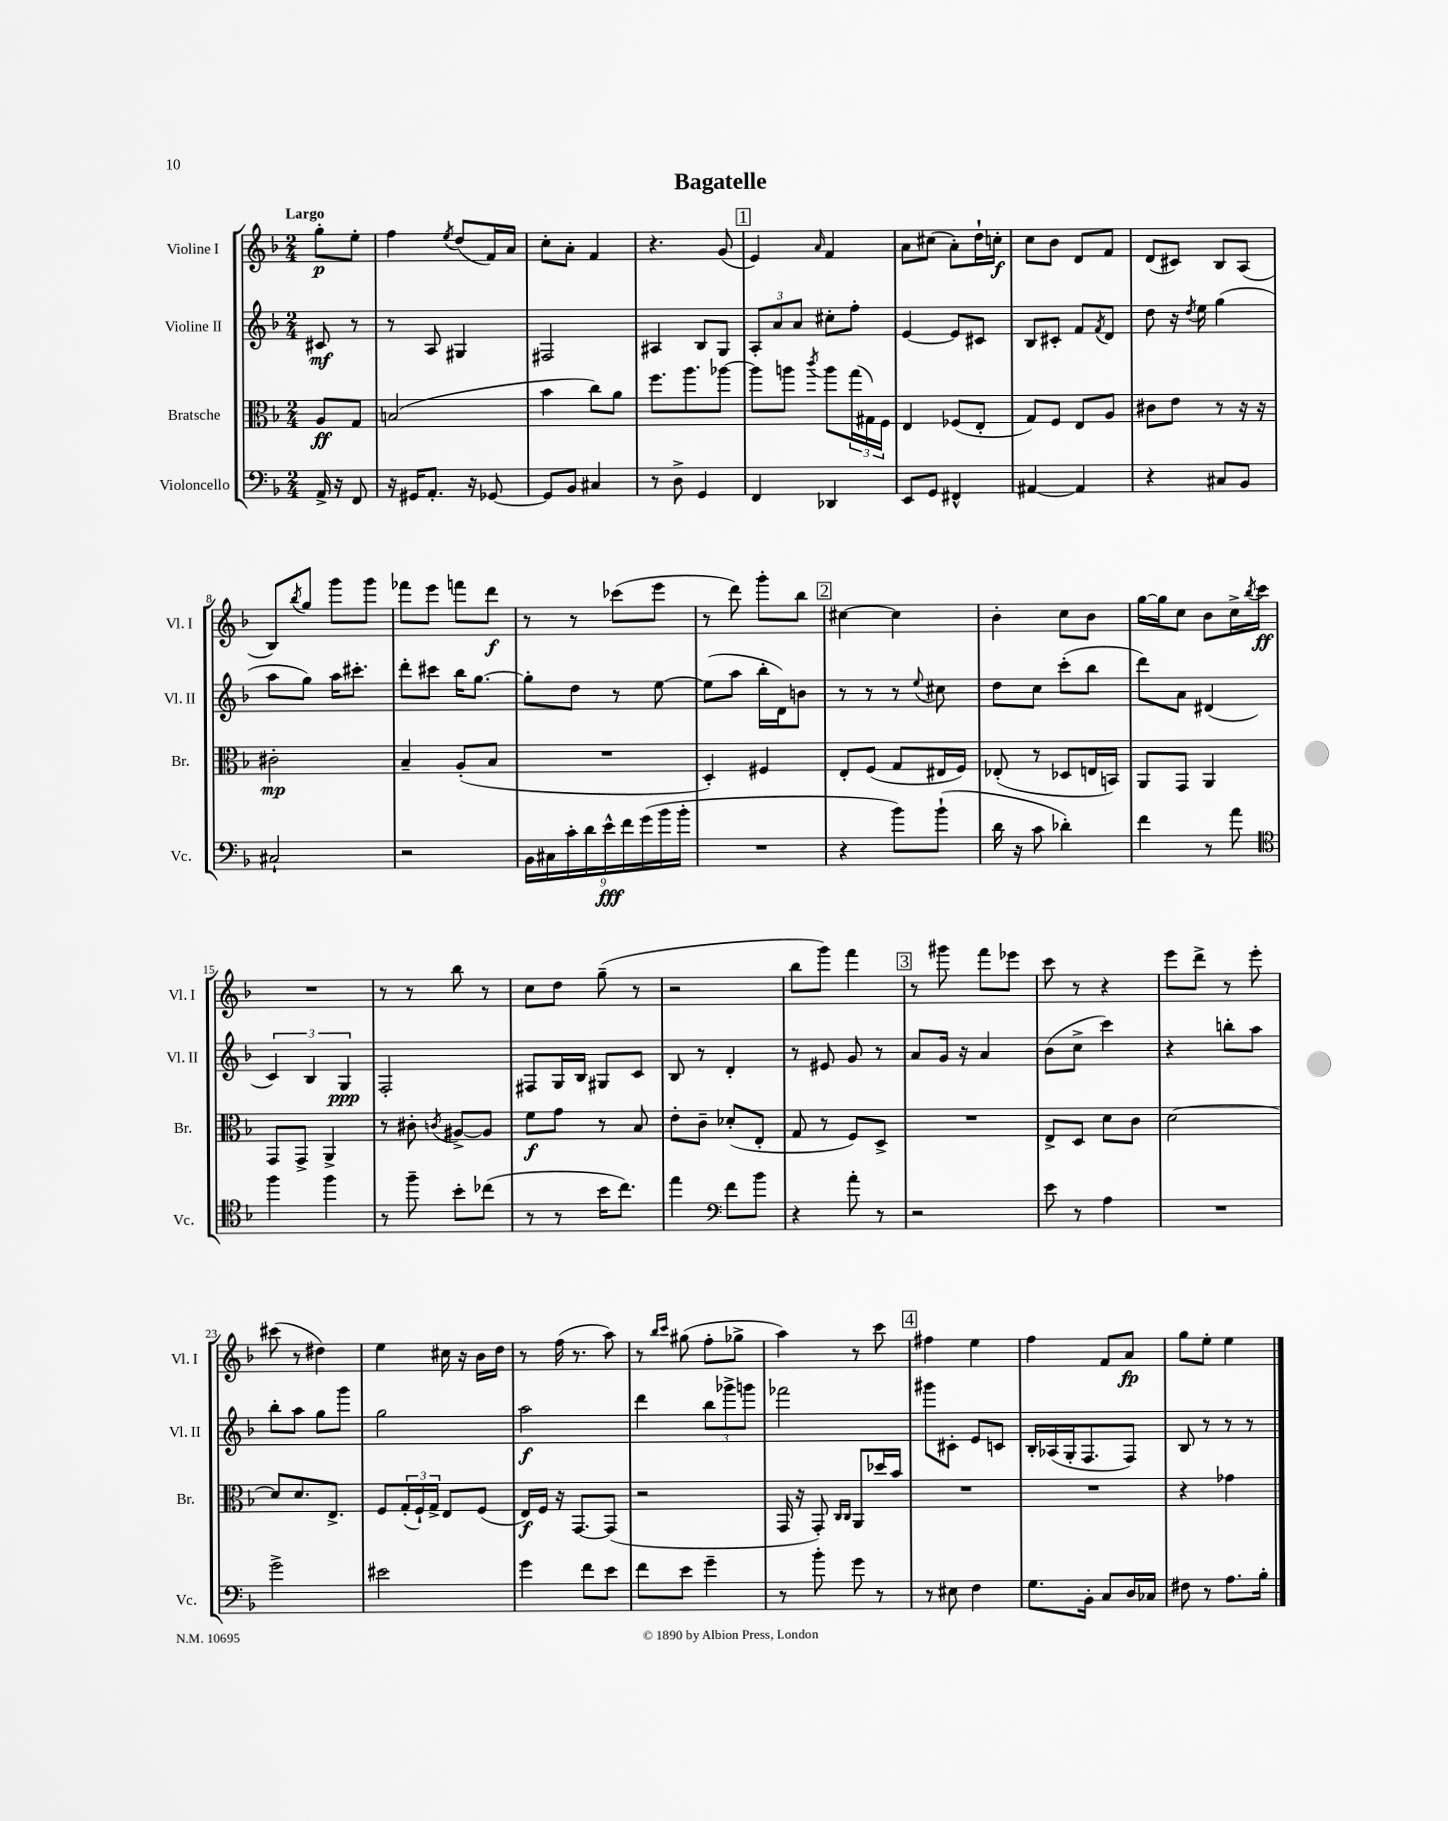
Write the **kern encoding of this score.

**kern	**kern	**kern	**kern
*staff4	*staff3	*staff2	*staff1
*clefF4	*clefC3	*clefG2	*clefG2
*k[b-]	*k[b-]	*k[b-]	*k[b-]
*M2/4	*M2/4	*M2/4	*M2/4
16AA^	8A	8c#	8gg'
16r	.	.	.
8FF	8G	8r	8ee'
=	=	=	=
16r	(2B	8r	4ff
16GG#	.	.	.
8.AA'	.	8A	.
.	.	.	8qee
.	.	4G#	(8dd
16r	.	.	.
[8GG-	.	.	16f)
.	.	.	16a
=	=	=	=
8GG-]	4b-	2F#	8cc'
8BB-	.	.	8a'
4C#	8cc)	.	4f
.	8a	.	.
=	=	=	=
8r	8.ff	4A#	4.r
8D^	.	.	.
.	8.aa	.	.
4GG	.	8B-	.
.	[8aa-	8G	(8g
=	=	=	=
4FF	8aa-]	12A'	4e)
.	.	12a	.
.	8aa	.	.
.	.	12a	.
.	8qccc	.	16qqa
4DD-	8aa	8cc#'	4f
.	(24gg	8ff'	.
.	24G#)	.	.
.	24F	.	.
=	=	=	=
8EE	4E	[4e	8a
8GG	.	.	(8cc#
4FF#^^	(8F-	8e]	8a')
.	8E'	8c#	16dd`
.	.	.	16cc'
=	=	=	=
[4AA#	8G)	8B-	8cc
.	8F	8c#'	8b-
4AA#]	8E	8f	8d
.	.	8qf	.
.	8A	8d	8f
=	=	=	=
4r	8c#	8dd	(8d
.	8e	16r	8c#)
.	.	8qdd	.
.	.	16ee	.
8C#	8r	(4gg	8B-
8BB-	16r	.	(8A
.	16r	.	.
=	=	=	=
2C#`	2c#'	8aa	8B-)
.	.	.	8qbb-
.	.	8gg)	8gg
.	.	16aa	8ggg
.	.	8.ccc#'	.
.	.	.	8ggg
=	=	=	=
2r	4B-~	8ddd'	8fff-
.	.	8ccc#	8eee
.	(8A'	16bb-	8fff
.	.	[8.gg	.
.	8B-	.	8ddd
=	=	=	=
18BB-	2r	8gg']	8r
18C#	.	.	.
18c'	.	.	.
.	.	8dd	8r
18d	.	.	.
18e^^	.	.	.
.	.	8r	(8ccc-
18f	.	.	.
(18g	.	.	.
.	.	[8ee	8eee
18b-	.	.	.
18b-'	.	.	.
=	=	=	=
2r	4D')	(8ee]	8r
.	.	8aa	8ddd)
.	4F#	16bb-'	8ggg'
.	.	16d)	.
.	.	8b	8bb-
=	=	=	=
4r	8E'	8r	[4cc#
.	(8F	8r	.
8b-)	8G	8r	4cc#]
.	.	8qqee	.
(8b-`	16E#	8cc#	.
.	16F)	.	.
=	=	=	=
16d	(8E-'	8dd	4b-'
16r	.	.	.
8c	8r	8cc	.
4d-')	8D-	(8ccc'	8cc
.	16E	8bb-	8b-
.	16BB)	.	.
=	=	=	=
4f	8AA	8ddd)	[16gg
.	.	.	16gg]
.	8GG	8a	8cc
8r	4AA	(4d#	8b-
8a	.	.	16cc^
.	.	.	8qbb-
.	.	.	16ccc
=	=	=	=
*clefC4	*	*	*
4ff	8GG	6c)	2r
.	8GG^	.	.
.	.	6B-	.
4ff	4AA^	.	.
.	.	6G	.
=	=	=	=
8r	8r	2F'	8r
8ff~	8c#'	.	8r
.	8qc	.	.
8b-'	[8A#^	.	8bb-
(8cc-	8A#]	.	8r
=	=	=	=
8r	8f	8F#	8cc
8r	8g	16G	8dd
.	.	16B-	.
16b-	8r	8G#	(8gg~
8.cc)	.	.	.
.	8B-	8c	8r
=	=	=	=
4ee	8e'	8B-	2r
.	8c~	8r	.
*clefF4	*	*	*
8f	(8d-'	4d'	.
8b-	8E'	.	.
=	=	=	=
4r	8G	8r	8bb-
.	8r	8e#	8ggg)
8a'	8F)	8g	4fff
8r	8D^	8r	.
=	=	=	=
2r	2r	8a	8r
.	.	16g	8ggg#
.	.	16r	.
.	.	4a	8fff
.	.	.	8eee-
=	=	=	=
8e	8E^	(8b-	8ccc
8r	8D	8cc^	8r
4A	8d	4ccc)	4r
.	8c	.	.
=	=	=	=
2r	[2d	4r	8eee
.	.	.	8ddd^
.	.	8bb'	8r
.	.	8aa	8eee'
=	=	=	=
2g^	8d]	8bb-'	(8ccc#
.	8.d	8aa	8r
.	.	8gg	4dd#)
.	8.E^	.	.
.	.	8ggg	.
=	=	=	=
2e#	8F	2gg	4ee
.	(24G'	.	.
.	24F`)	.	.
.	24G^	.	.
.	8E	.	16cc#
.	.	.	16r
.	(8F	.	16b-
.	.	.	16dd
=	=	=	=
4g	16E)	2aa	8r
.	16F	.	.
.	16r	.	(16ff
.	[8.GG	.	8.r
8f	.	.	.
8e	(8GG]	.	8aa)
=	=	=	=
8f	2r	4ddd	8r
.	.	.	16qqbb-
.	.	.	16qqccc
8e	.	.	(8gg#
4g~	.	12bb-	8ff'
.	.	12ggg-^	.
.	.	.	8gg-^
.	.	12ggg	.
=	=	=	=
8r	16GG	2fff-	4aa)
.	16r	.	.
8b-'	8GG')	.	.
.	16qqC	.	.
.	16qqC	.	.
8g	8AA	.	8r
8r	16dd-	.	8ccc
.	16b-	.	.
=	=	=	=
8r	2r	8ggg#	4ff#
8E#	.	8c#'	.
4F	.	8e	4ee
.	.	8c	.
=	=	=	=
8.G	2r	16B-'	4ff
.	.	(16A-	.
.	.	16G'	.
16BB-'	.	8.F	.
8C	.	.	8f
16D	.	8F)	8a
16C-	.	.	.
=	=	=	=
8F#	4r	8B-	8gg
8r	.	8r	8ee'
8.A	4g-	8r	4ee
.	.	8r	.
16B-'	.	.	.
==	==	==	==
*-	*-	*-	*-
